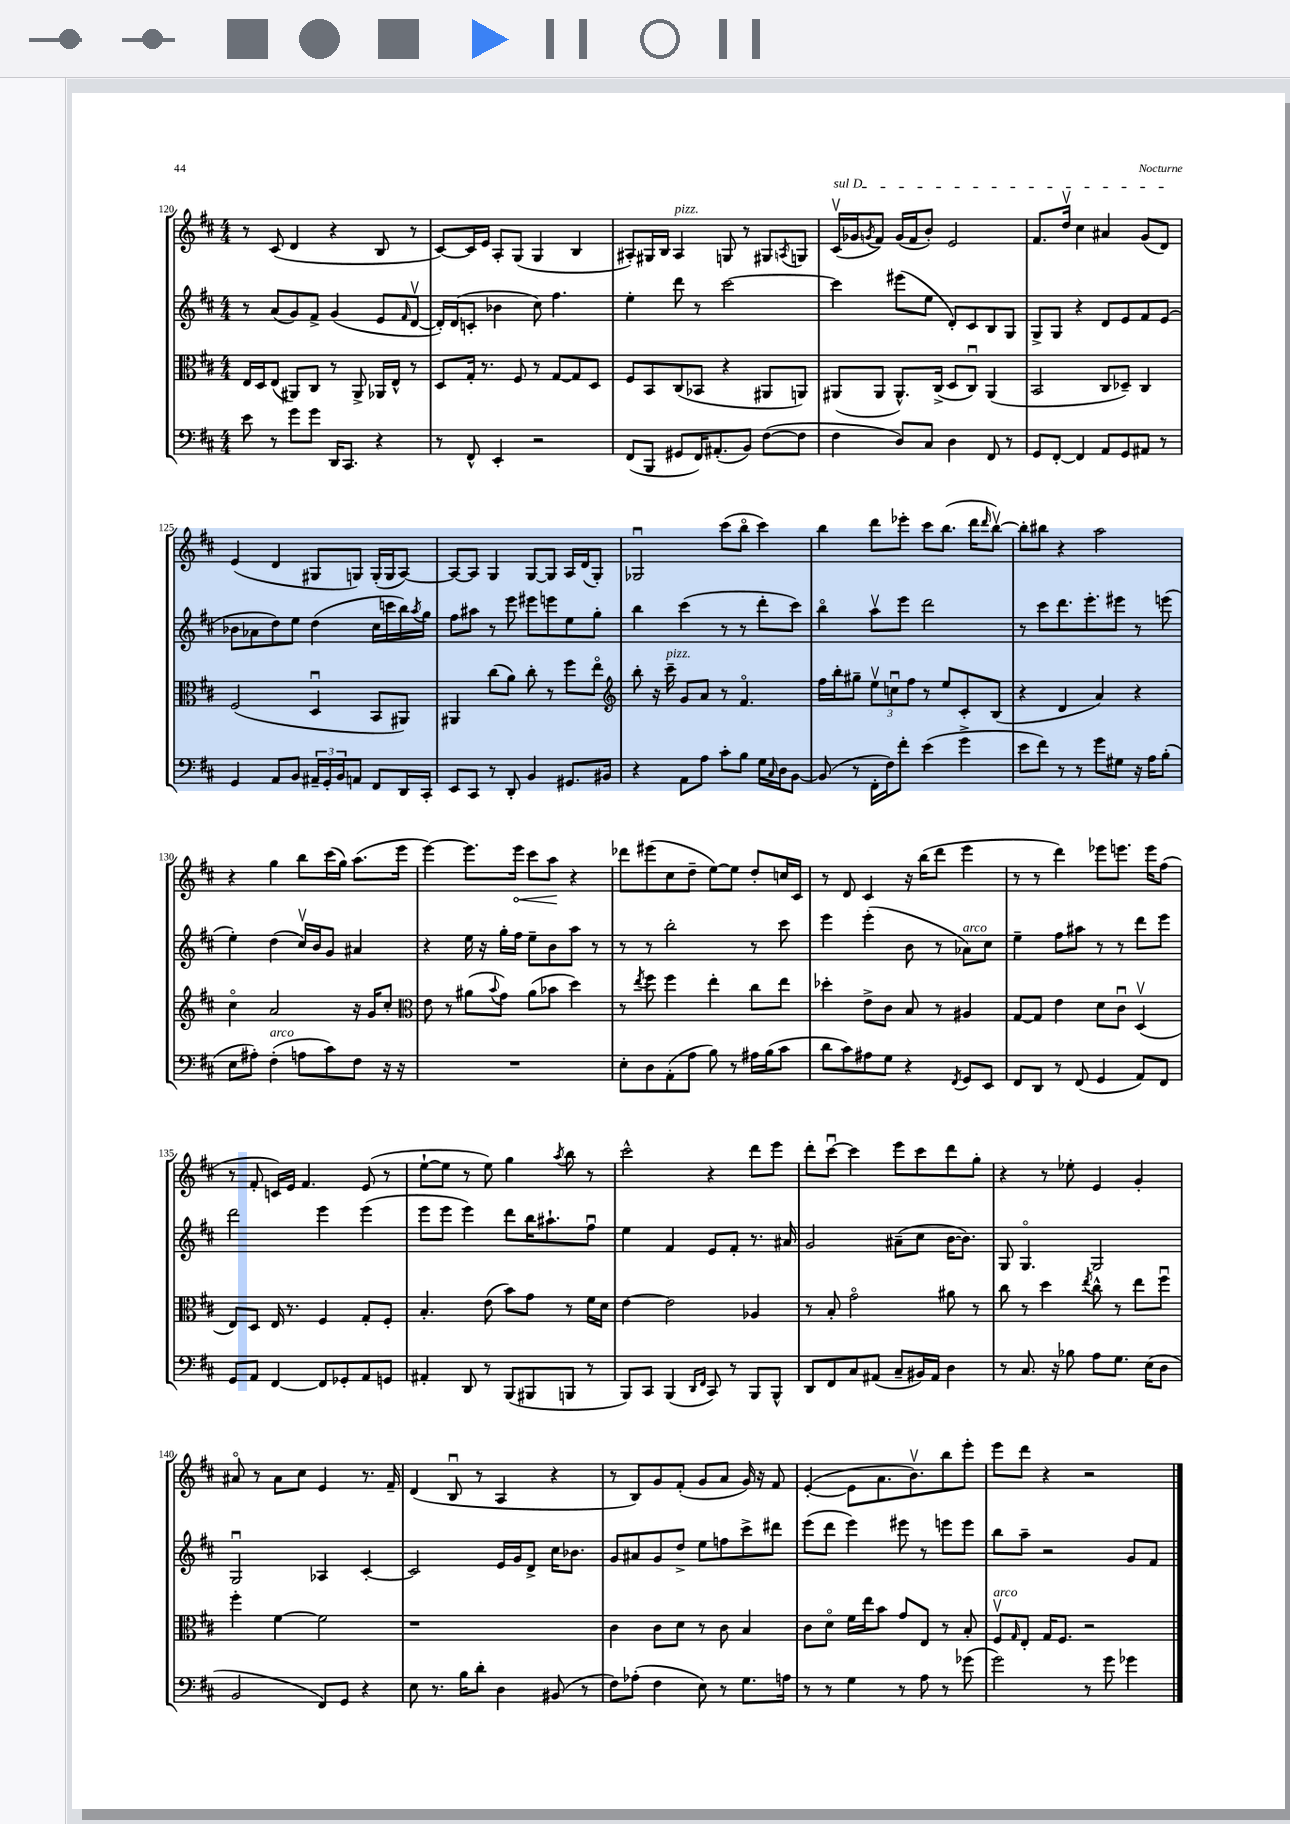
<<
\new StaffGroup <<
\new Staff = "s0" {
    \clef treble \key d \major \numericTimeSignature \time 4/4
    r8 cis'8( d'4 r4 b8 r8 |
    cis'8~) cis'16 e'16 a8-. g8( g4 b4 |
    ais8-.) gis16 b16 ais4^\markup { \italic "pizz." } g8 r8 gis8 \acciaccatura { a8 } g8 |
    \once \override TextSpanner.bound-details.left.text = \markup { \italic "sul D" } cis'16\upbow\startTextSpan( ges'16 \acciaccatura { g'8 } fis'8) g'16( fis'16 b'8-.) e'2 |
    fis'8. d''16\upbow cis''4 ais'4 g'8( d'8\stopTextSpan) |
    e'4( d'4 gis8 g8) g16-.( g16 a8~) |
    a8~ a8 g4 g8~ g8 a16 d'16( g8-.) |
    ges2\downbow cis'''8( b''8\flageolet cis'''4) |
    b''4 d'''8 ees'''8-. cis'''8 b''8.( d'''16 \grace { d'''16 } b''8~\upbow) |
    b''8-. bis''8 r4 a''2 |
    r4 g''4 b''8 cis'''16( g''16) a''8.( e'''16 |
    e'''4~) e'''8. \once \override Hairpin.circled-tip = ##t e'''16\< cis'''8 a''8\! r4 |
    des'''8 eis'''8( cis''8 d''8-- e''8~) e''8 d''8-. c''16 cis'16 |
    r8 d'8 cis'4 r16 b''16( d'''8 e'''4 |
    r8 r8 d'''4) ees'''8 e'''8. e'''16 fis''8( |
    r8 fis'8-. c'16) e'16 fis'4. e'8( r8 |
    e''8~-! e''8 r8 e''8) g''4 \acciaccatura { a''8 } b''8 r8 |
    cis'''2-^ r4 d'''8 e'''8 |
    d'''8-. cis'''8~\downbow cis'''4 e'''8 cis'''8 d'''8 g''8-. |
    r4 r8 ees''8-. e'4 g'4-. |
    ais'8\flageolet r8 ais'8 cis''8 e'4 r8. fis'16-- |
    d'4( b8\downbow r8 a4 r4 |
    r8 b8) g'8 fis'8-.( g'8 a'8 g'16) r16 fis'8 |
    e'4~-.( e'8 a'8. b'8.\upbow) b''8 e'''8-. |
    e'''8 d'''8 r4 r2 \bar "|." |
}
\new Staff = "s1" {
    \clef treble \key d \major \numericTimeSignature \time 4/4
    r8 a'8( g'8) fis'8-> g'4( e'8 \grace { fis'16 } d'8~\upbow |
    d'16-.) d'16( c'8-. bes'4 cis''8) fis''4. |
    e''4-. d'''8 r8 cis'''2~ |
    cis'''4 eis'''8( e''8 d'8-.) cis'8 b8 g8 |
    g8-> g8 r4 d'8 e'8 fis'8 e'8( |
    bes'8 aes'8 d''8) e''8 d''4( cis''16 c'''16 b''16) \acciaccatura { a''8 } g''16 |
    fis''8 ais''8 r8 e'''8 eis'''8 e'''8 e''8 g''8-. |
    b''4 cis'''4( r8 r8 d'''8-. cis'''8) |
    b''4\flageolet a''8\upbow e'''8 d'''2 |
    r8 cis'''8 d'''8. e'''8.-. eis'''8 r8 e'''8( |
    e''4-.) d''4( cis''16\upbow) b'16 g'8 ais'4 |
    r4 e''16 r16 g''16-. fis''16 e''8-- b'8 a''8 r8 |
    r8 r8 b''2-. r8 cis'''8 |
    e'''4 e'''4-.( b'8 r8 aes'8^\markup { \italic "arco" }) cis''8 |
    e''4-- fis''8 ais''8 r8 r8 d'''8 e'''8 |
    d'''2 e'''4 e'''4( |
    e'''8 e'''8 e'''4) d'''8 b''16 ais''8.-! fis''8\downbow |
    e''4 fis'4 e'8 fis'8-. r8. ais'16 |
    g'2 ais'8--( cis''8 b'16~ b'8.) |
    g8 g4.\flageolet g2 |
    g2\downbow aes4 cis'4~-. |
    cis'2 e'16 g'16 d'8-> cis''16 bes'8. |
    g'8 ais'8 g'8 d''8-> e''8 f''8 cis'''8-> dis'''8 |
    e'''8( d'''8 e'''4) eis'''8 r8 e'''8 e'''8 |
    b''8 a''8-- r2 g'8 fis'8 \bar "|." |
}
\new Staff = "s2" {
    \clef alto \key d \major \numericTimeSignature \time 4/4
    e16 d16 e8( ais,8) cis8 r8 ais,8-> aes,16 e16-^ r8 |
    d8 g16-. r8. fis8 r8 g8~ g8 d8 |
    fis8 b,8 cis8( bes,8 r4 ais,8 a,8) |
    ais,8( ais,8 ais,8.-^) cis16->( d8 cis8\downbow) ais,4( |
    b,2 cis8 des8--) cis4 |
    fis2( d4\downbow b,8 ais,8) |
    ais,4 cis''8( a'8) cis''8-. r8 fis''8 e''8\flageolet |
    \clef treble b''8-. r16 cis'''16--^\markup { \italic "pizz." } g'8 a'8 r8 fis'4.\flageolet |
    fis''16 b''16-. gis''8-- \tuplet 3/2 { e''8\upbow c''8\downbow fis''8 } r8 e''8 cis'8-. b8( |
    r4 d'4 a'4) r4 |
    cis''4\flageolet a'2 r16 g'16 cis''8-. |
    \clef alto e'8 r8 ais'8( \appoggiatura { b'8 } g'8) ais'8( bes'8 d''4) |
    r8 \acciaccatura { e''8 } fis''8 fis''4 e''4-. cis''8 e''8 |
    des''4-. e'8-> cis'8 b8 r8 ais4 |
    g8~ g8 e'4 d'8 cis'8\downbow d4\upbow( |
    e8) d8 e16 r8. fis4 g8-. fis8-. |
    b4.-. e'8( b'8) g'8 r8 fis'16 d'16 |
    e'4~ e'2 aes4 |
    r8 b8-. g'2\flageolet ais'8 r8 |
    cis''8 r8 d''4 \acciaccatura { e''8 } cis''8-^ r8 e''8 fis''8\downbow |
    fis''4-. fis'4~ fis'2 |
    r1 |
    cis'4 cis'8 d'8 r8 cis'8 b4 |
    cis'8 d'8\flageolet fis'16 e''16 b'8 g'8 e8 r8 b8-. |
    fis8\upbow^\markup { \italic "arco" } \grace { g16 } e8-. g16 fis8. r2 \bar "|." |
}
\new Staff = "s3" {
    \clef bass \key d \major \numericTimeSignature \time 4/4
    e'8 r8 g'8 g'8 d,16 cis,8. r4 |
    r8 fis,8-^ e,4-. r2 |
    fis,8( b,,8 gis,8 fis,16) ais,8.-.( b,8) fis8~( fis8 |
    fis4 d8) cis8 d4 fis,8 r8 |
    g,8 fis,8~-. fis,4 a,8 g,8 ais,8 r8 |
    g,4 a,8 b,8 \tuplet 3/2 { ais,16-- g,16-. b,16 } a,8 fis,8 d,16 cis,16-. |
    e,8 cis,8 r8 d,8-. b,4 gis,8. bis,16 |
    r4 a,8 a8 cis'8-. b8 g16 \grace { cis16 } d16 b,8~ |
    b,8( r8 fis,16-. fis16) fis'8-. e'4( g'4-> |
    e'8 fis'8) r8 r8 g'8 gis8 r16 a16 b8-.( |
    e8 ais8-.) fis4-.^\markup { \italic "arco" }( a8 cis'8) fis8 r16 r16 |
    R1 |
    e8-. d8 a,8-.( a8 b8) r8 ais16 b16( cis'8 |
    d'8 cis'8) ais8 g8 r4 \acciaccatura { fis,8 } g,8 e,8 |
    fis,8 d,8 r8 fis,8( g,4 a,8) fis,8 |
    g,8 a,8 fis,4~ fis,8 ges,8-. a,8 g,8 |
    ais,4-. d,8 r8 b,,8( bis,,8 b,,8 r8 |
    b,,8) cis,8 b,,4( \grace { d,16 fis,16 } cis,8) r8 b,,8 b,,8-^ |
    d,8 fis,8 cis8 ais,8( cis8-- bis,16) ais,16 d4 |
    r8 cis8. r16 bes8 a8 g8. e16( d8 |
    b,2 fis,8) g,8 r4 |
    e8 r8. b16 d'8-. d4 bis,8( r8 |
    fis8) aes8-.( fis4 e8) r8 g8. a16 |
    r8 r8 g4 r8 a8 r8 ges'8( |
    g'2) r8 g'8 ges'4 \bar "|." |
}
>>
>>
\layout { \context { \Score currentBarNumber = #120 } }
